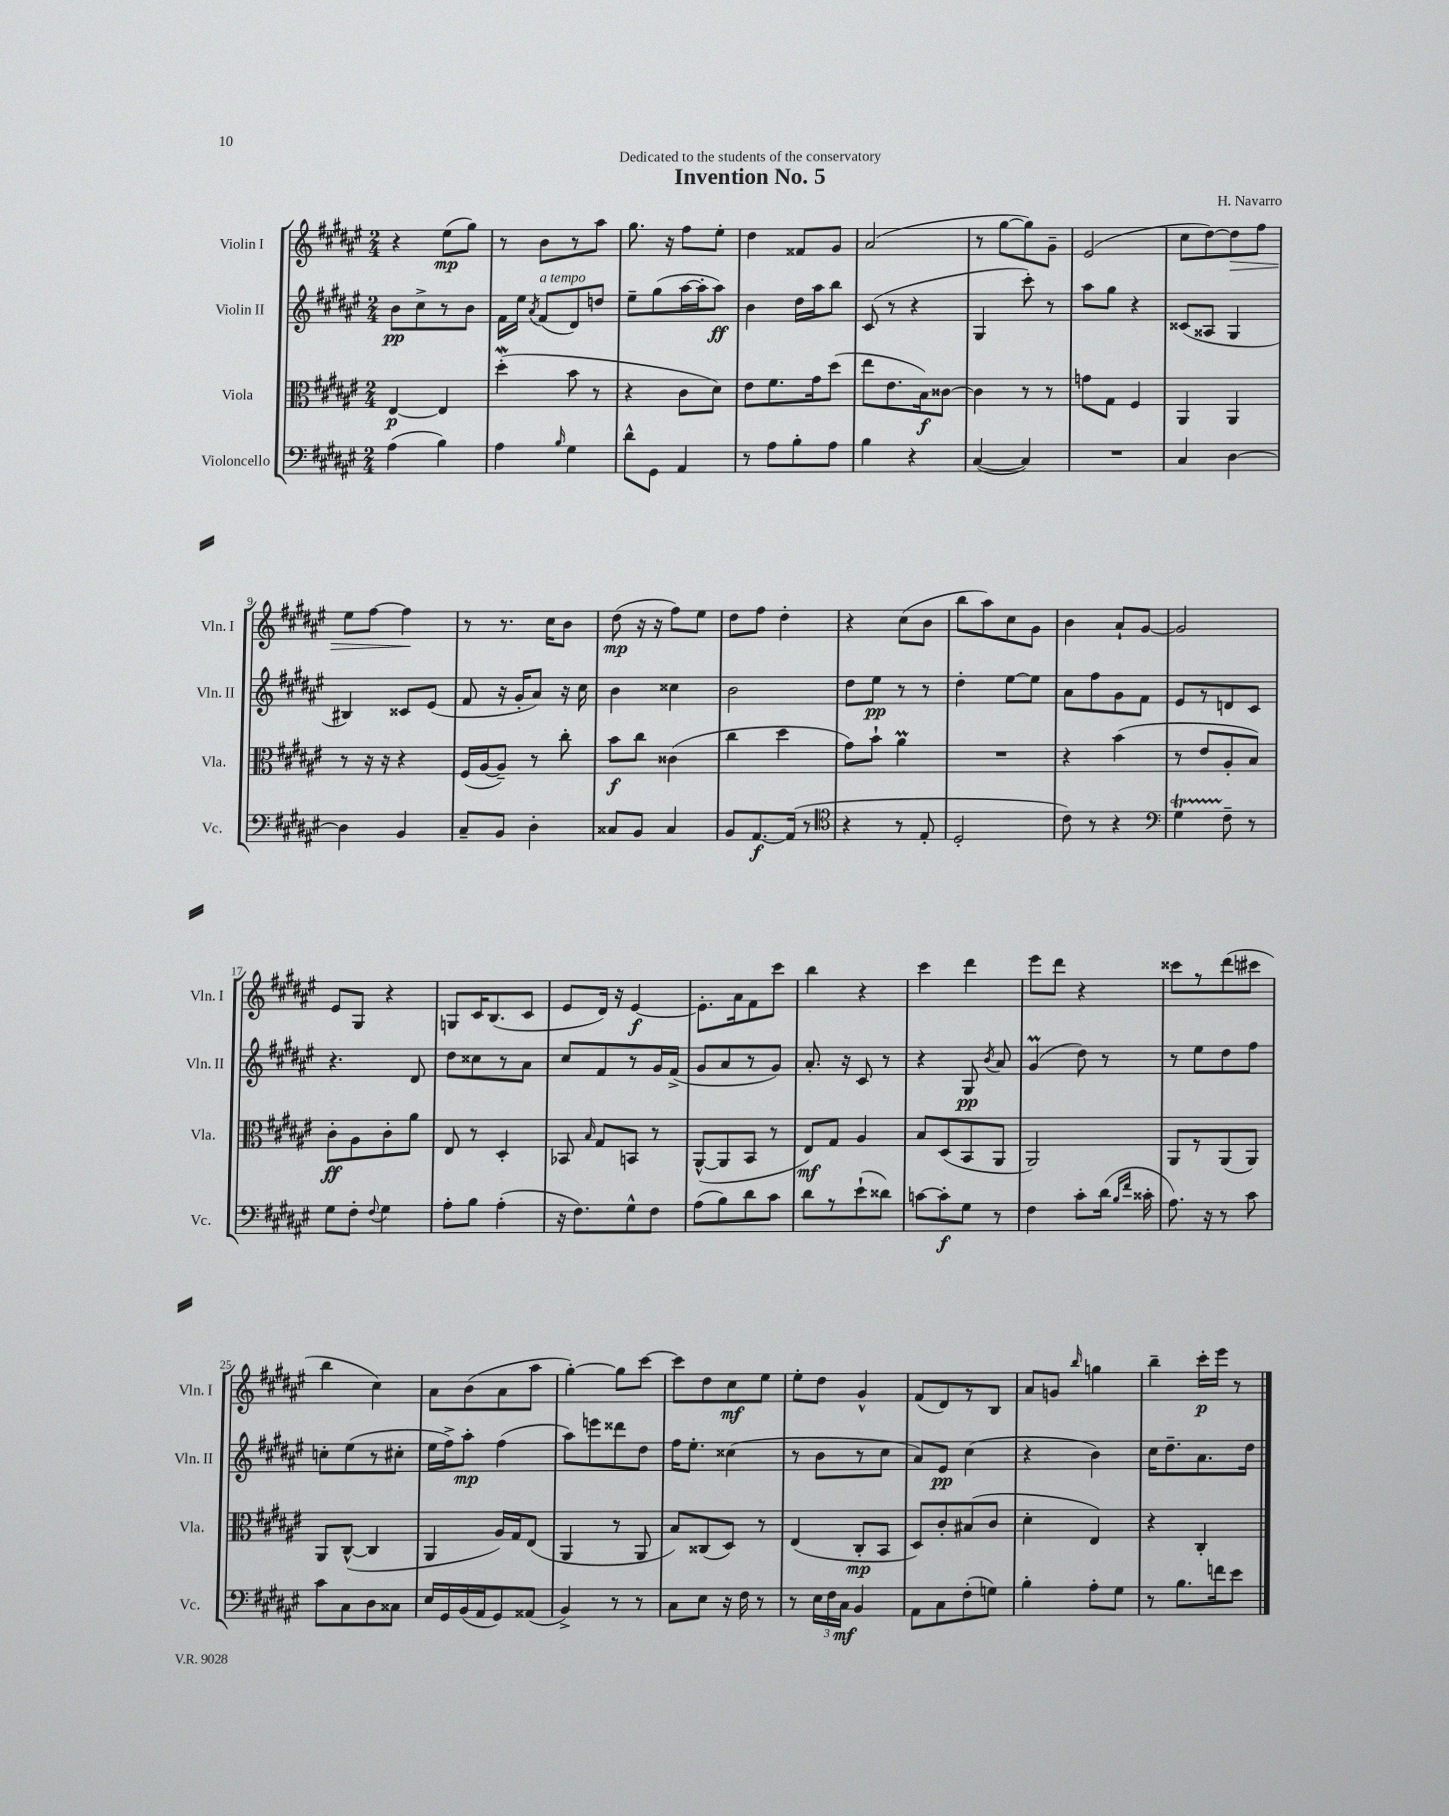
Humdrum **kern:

**kern	**dynam	**kern	**dynam	**kern	**dynam	**kern	**dynam
*part4	*part4	*part3	*part3	*part2	*part2	*part1	*part1
*staff4	*staff4	*staff3	*staff3	*staff2	*staff2	*staff1	*staff1
*I"Violoncello	*	*I"Viola	*	*I"Violin II	*	*I"Violin I	*
*I'Vc.	*	*I'Vla.	*	*I'Vln. II	*	*I'Vln. I	*
*clefF4	*	*clefC3	*	*clefG2	*	*clefG2	*
*k[f#c#g#d#a#e#]	*	*k[f#c#g#d#a#e#]	*	*k[f#c#g#d#a#e#]	*	*k[f#c#g#d#a#e#]	*
*M2/4	*	*M2/4	*	*M2/4	*	*M2/4	*
=1	=1	=1	=1	=1	=1	=1	=1
(4A#\	.	[4E#/	p	8b\L	pp	4r	.
.	.	.	.	8cc#^\	.	.	.
4B\)	.	4E#/]	.	8r	.	(8ee#\L	mp
.	.	.	.	8b\J	.	8gg#\J)	.
=2	=2	=2	=2	=2	=2	=2	=2
4A#\	.	(4dd#W'\	.	16f#\LL	.	8r	.
.	.	.	.	16ee#\JJ	.	.	.
.	.	.	.	8qa#/	.	.	.
!	!	!	!	!LO:TX:a:i:t=a tempo	!	!	!
.	.	.	.	(8f#/L	.	8b\L	.
16qqB/	.	.	.	.	.	.	.
4G#\	.	8b\	.	8d#/)	.	8r	.
.	.	8r	.	8ddn/J	.	8aa#\J	.
=3	=3	=3	=3	=3	=3	=3	=3
8d#^^\L	.	4r	.	8ee#~\L	.	8.gg#\	.
8GG#\J	.	.	.	(8gg#\	.	.	.
.	.	.	.	.	.	16r	.
4AA#/	.	8c#\L	.	[16aa#\L	.	8ff#\L	.
.	.	.	.	16aa#'\J]	.	.	.
.	.	8d#\J)	.	8aa#\J)	ff	8ee#'\J	.
=4	=4	=4	=4	=4	=4	=4	=4
8r	.	8e#\L	.	4b\	.	4dd#\	.
8A#\L	.	8.f#\	.	.	.	.	.
8B'\	.	.	.	16dd#\LL	.	8f##X/L	.
.	.	16g#\k	.	16aa#\J	.	.	.
8A#\J	.	(8dd#\J	.	8bb\J	.	8g#/J	.
=5	=5	=5	=5	=5	=5	=5	=5
4B\	.	8ee#\L	.	(8c#/	.	(2a#/	.
.	.	8.e#\	.	8r	.	.	.
4r	.	.	.	4r	.	.	.
.	.	16B\k)	f	.	.	.	.
.	.	[8c##X\J	.	.	.	.	.
=6	=6	=6	=6	=6	=6	=6	=6
([4C#/	.	4c##\]	.	4G#/	.	8r	.
.	.	.	.	.	.	[8gg#\L	.
4C#/])	.	8r	.	8ccc#'\)	.	8gg#\])	.
.	.	8r	.	8r	.	8g#~\J	.
=7	=7	=7	=7	=7	=7	=7	=7
2r	.	8gn\L	.	8aa#\L	.	(2e#/	.
.	.	8G#\J	.	8gg#\J	.	.	.
.	.	4F#/	.	4r	.	.	.
=8	=8	=8	=8	=8	=8	=8	=8
4C#/	.	4AA#/	.	(8c##X/L	.	8cc#\L	.
.	.	.	.	8A##X/J	.	[8dd#\)	.
!	!	!	!	!	!	!	!LO:HP:b
[4D#\	.	4AA#/	.	4G#/	.	8dd#\]	>
.	.	.	.	.	.	8ff#\J	.
!!LO:LB:g=z
=9	=9	=9	=9	=9	=9	=9	=9
4D#\]	.	8r	.	4B#X/)	.	8ee#\L	.
.	.	16r	.	.	.	[8ff#\J	.
.	.	16r	.	.	.	.	.
4BB/	.	4r	.	8c##X/L	.	4ff#\]	.
.	.	.	.	(8e#/J	.	.	.
.	.	.	.	.	.	.	]
=10	=10	=10	=10	=10	=10	=10	=10
8C#~/L	.	(16F#/LL	.	8f#/	.	8r	.
.	.	[16A#/J	.	.	.	.	.
8BB/J	.	8A#~/J])	.	16r	.	8.r	.
.	.	.	.	16g#'/KL	.	.	.
4D#'\	.	8r	.	8a#/J)	.	.	.
.	.	.	.	.	.	16cc#\KL	.
.	.	8cc#'\	.	16r	.	8b\J	.
.	.	.	.	16cc#\	.	.	.
=11	=11	=11	=11	=11	=11	=11	=11
8C##X/L	.	8b\L	f	4b\	.	(8dd#\	mp
8BB/J	.	8cc#\J	.	.	.	16r	.
.	.	.	.	.	.	16r	.
4C##/	.	(4c##X\	.	4cc##X\	.	8ff#\L)	.
.	.	.	.	.	.	8ee#\J	.
=12	=12	=12	=12	=12	=12	=12	=12
8BB/L	.	4cc#\	.	2b\	.	8dd#\L	.
[8.AA#/	f	.	.	.	.	8ff#\J	.
.	.	4dd#\	.	.	.	4dd#'\	.
(16AA#/Jk]	.	.	.	.	.	.	.
8r	.	.	.	.	.	.	.
=13	=13	=13	=13	=13	=13	=13	=13
*clefC4	*	*	*	*	*	*	*
4r	.	8g#\L)	.	8dd#\L	.	4r	.
.	.	8b`\J	.	8ee#\J	pp	.	.
8r	.	4a#m\	.	8r	.	(8cc#\L	.
8E#'/	.	.	.	8r	.	8b\J	.
=14	=14	=14	=14	=14	=14	=14	=14
2D#'/	.	2r	.	4dd#'\	.	8bb\L	.
.	.	.	.	.	.	8aa#\)	.
.	.	.	.	[8ee#\L	.	8cc#\	.
.	.	.	.	8ee#\J]	.	8g#\J	.
=15	=15	=15	=15	=15	=15	=15	=15
8c#\)	.	4r	.	8a#\L	.	4b\	.
8r	.	.	.	8ff#\	.	.	.
4r	.	(4b\	.	8g#\	.	8a#`/L	.
.	.	.	.	8f#\J	.	[8g#/J	.
=16	=16	=16	=16	=16	=16	=16	=16
*clefF4	*	*	*	*	*	*	*
4G#T\	.	8r	.	8e#/L	.	2g#/]	.
.	.	8e#/L	.	8r	.	.	.
8F#~\	.	8A#'/	.	8dn/	.	.	.
8r	.	8B/J)	.	8c#/J	.	.	.
!!LO:LB:g=z
=17	=17	=17	=17	=17	=17	=17	=17
8G#\L	.	8c#'\L	ff	4.r	.	8e#/L	.
8F#'\J	.	8A#\	.	.	.	8G#/J	.
8qqF#/	.	.	.	.	.	.	.
4G#\	.	8c#'\	.	.	.	4r	.
.	.	8a#\J	.	8d#/	.	.	.
=18	=18	=18	=18	=18	=18	=18	=18
8A#'\L	.	8E#/	.	8dd#\L	.	8Gn/L	.
8B\J	.	8r	.	8cc##X\	.	16c#/K	.
.	.	.	.	.	.	(8.B/	.
(4A#'\	.	4D#'/	.	8r	.	.	.
.	.	.	.	8a#\J	.	8c#/J	.
=19	=19	=19	=19	=19	=19	=19	=19
16r	.	8BB-X/	.	8cc#/L	.	8e#/L	.
8.F#\L)	.	.	.	.	.	.	.
.	.	16qqB/	.	.	.	.	.
.	.	8G#/L	.	8f#/	.	16d#/Jk)	.
.	.	.	.	.	.	16r	.
8G#^^\	.	8BBn/J	.	8r	.	[4e#/	f
8F#\J	.	8r	.	16g#/L	.	.	.
.	.	.	.	(16f#^/JJ	.	.	.
=20	=20	=20	=20	=20	=20	=20	=20
(8A#\L	.	([8AA#^^/L	.	8g#/L	.	8.e#'\L]	.
8B\)	.	8AA#/]	.	8a#/	.	.	.
.	.	.	.	.	.	16a#\k	.
8d#\	.	8BB/J	.	8r	.	8f#\	.
8c#\J	.	8r	.	8g#/J)	.	8ccc#\J	.
=21	=21	=21	=21	=21	=21	=21	=21
8d#\L	.	8E#/L)	mf	8.a#'/	.	4bb\	.
8r	.	8G#/J	.	.	.	.	.
.	.	.	.	16r	.	.	.
(8e#`\	.	4A#/	.	8c#/	.	4r	.
8d##X\J)	.	.	.	8r	.	.	.
=22	=22	=22	=22	=22	=22	=22	=22
[8cn\L	.	8B/L	.	4r	.	4ccc#\	.
8c'\]	f	(8D#/	.	.	.	.	.
8G#\J	.	8BB/	.	8G#/	pp	4ddd#\	.
.	.	.	.	8qb/	.	.	.
8r	.	8AA#/J	.	8a#/	.	.	.
=23	=23	=23	=23	=23	=23	=23	=23
4F#\	.	2AA#/)	.	(4g#M/	.	8eee#\L	.
.	.	.	.	.	.	8ddd#\J	.
8c#'\L	.	.	.	8dd#\)	.	4r	.
(16d#\Jk	.	.	.	8r	.	.	.
16qqB/LL	.	.	.	.	.	.	.
16qqf#/JJ	.	.	.	.	.	.	.
16c##X'\	.	.	.	.	.	.	.
=24	=24	=24	=24	=24	=24	=24	=24
8.A#\)	.	8AA#/L	.	8r	.	8ccc##X\L	.
.	.	8r	.	8ee#\L	.	8r	.
16r	.	.	.	.	.	.	.
8r	.	(8AA#/	.	8dd#\	.	(8ddd#\	.
8c#\	.	8AA#/J)	.	8ff#\J	.	8ccc#X\J	.
!!LO:LB:g=z
=25	=25	=25	=25	=25	=25	=25	=25
8c#\L	.	8AA#/L	.	8ccn'\L	.	4bb\	.
8C#\	.	([8C#^^/J	.	(8ee#\	.	.	.
8D#\	.	4C#/]	.	8r	.	4cc#\)	.
8C##X\J	.	.	.	8cc#X'\J	.	.	.
=26	=26	=26	=26	=26	=26	=26	=26
16E#/LL	.	4AA#/	.	16ee#\LL	.	8a#\L	.
16GG#/	.	.	.	16ff#^\J)	.	.	.
(16BB/	.	.	.	8aa#'\J	mp	(8b\	.
16AA#/J	.	.	.	.	.	.	.
8GG#/)	.	16A#/LL)	.	(4ff#\	.	8a#\	.
.	.	16G#/J	.	.	.	.	.
(8AA##X/J	.	(8E#/J	.	.	.	8aa#\J	.
=27	=27	=27	=27	=27	=27	=27	=27
4BB^/)	.	4AA#/	.	8aa#\L)	.	[4gg#'\)	.
.	.	.	.	8eeen\	.	.	.
8r	.	8r	.	8ddd##X\	.	8gg#\L]	.
8r	.	8AA#/	.	8dd#\J	.	[8ccc#\J	.
=28	=28	=28	=28	=28	=28	=28	=28
8C#\L	.	8B/L)	.	16ff#\KL	.	8ccc#\L]	.
.	.	.	.	8.ee#'\J	.	.	.
8E#\J	.	(8C##X/	.	.	.	8dd#\	.
16r	.	8D#/J)	.	(4cc##X\	.	8cc#\	mf
16F#\	.	.	.	.	.	.	.
8r	.	8r	.	.	.	8ee#\J	.
=29	=29	=29	=29	=29	=29	=29	=29
8r	.	(4E#/	.	8r	.	8ee#'\L	.
24E#\LL	.	.	.	8b\L	.	8dd#\J	.
24F#\	.	.	.	.	.	.	.
24C#\JJ	mf	.	.	.	.	.	.
4BB/	.	8C#'/L	mp	8r	.	4g#^^/	.
.	.	8BB/J	.	8cc#\J	.	.	.
=30	=30	=30	=30	=30	=30	=30	=30
8AA#\L	.	8D#/L)	.	8a#/L)	.	(8f#/L	.
8C#\	.	8c#'/	.	8e#/J	pp	8d#/)	.
(8F#'\	.	(8B#X/	.	(4cc#\	.	8r	.
8Gn\J)	.	8c#/J	.	.	.	8B/J	.
=31	=31	=31	=31	=31	=31	=31	=31
4B'\	.	4d#'\	.	4r	.	8a#/L	.
.	.	.	.	.	.	8gn/J	.
.	.	.	.	.	.	16qqbb/	.
8A#'\L	.	4E#/)	.	4b\)	.	4ggn\	.
8G#\J	.	.	.	.	.	.	.
=32	=32	=32	=32	=32	=32	=32	=32
8r	.	4r	.	16cc#\KL	.	4bb~\	.
.	.	.	.	8.dd#~\	.	.	.
8.B\L	.	.	.	.	.	.	.
.	.	4C#'/	.	8.a#\	.	16ccc#'\LL	p
16fn\k	.	.	.	.	.	16eee#\JJ	.
8e#\J	.	.	.	.	.	8r	.
.	.	.	.	16dd#\Jk	.	.	.
==	==	==	==	==	==	==	==
*-	*-	*-	*-	*-	*-	*-	*-
